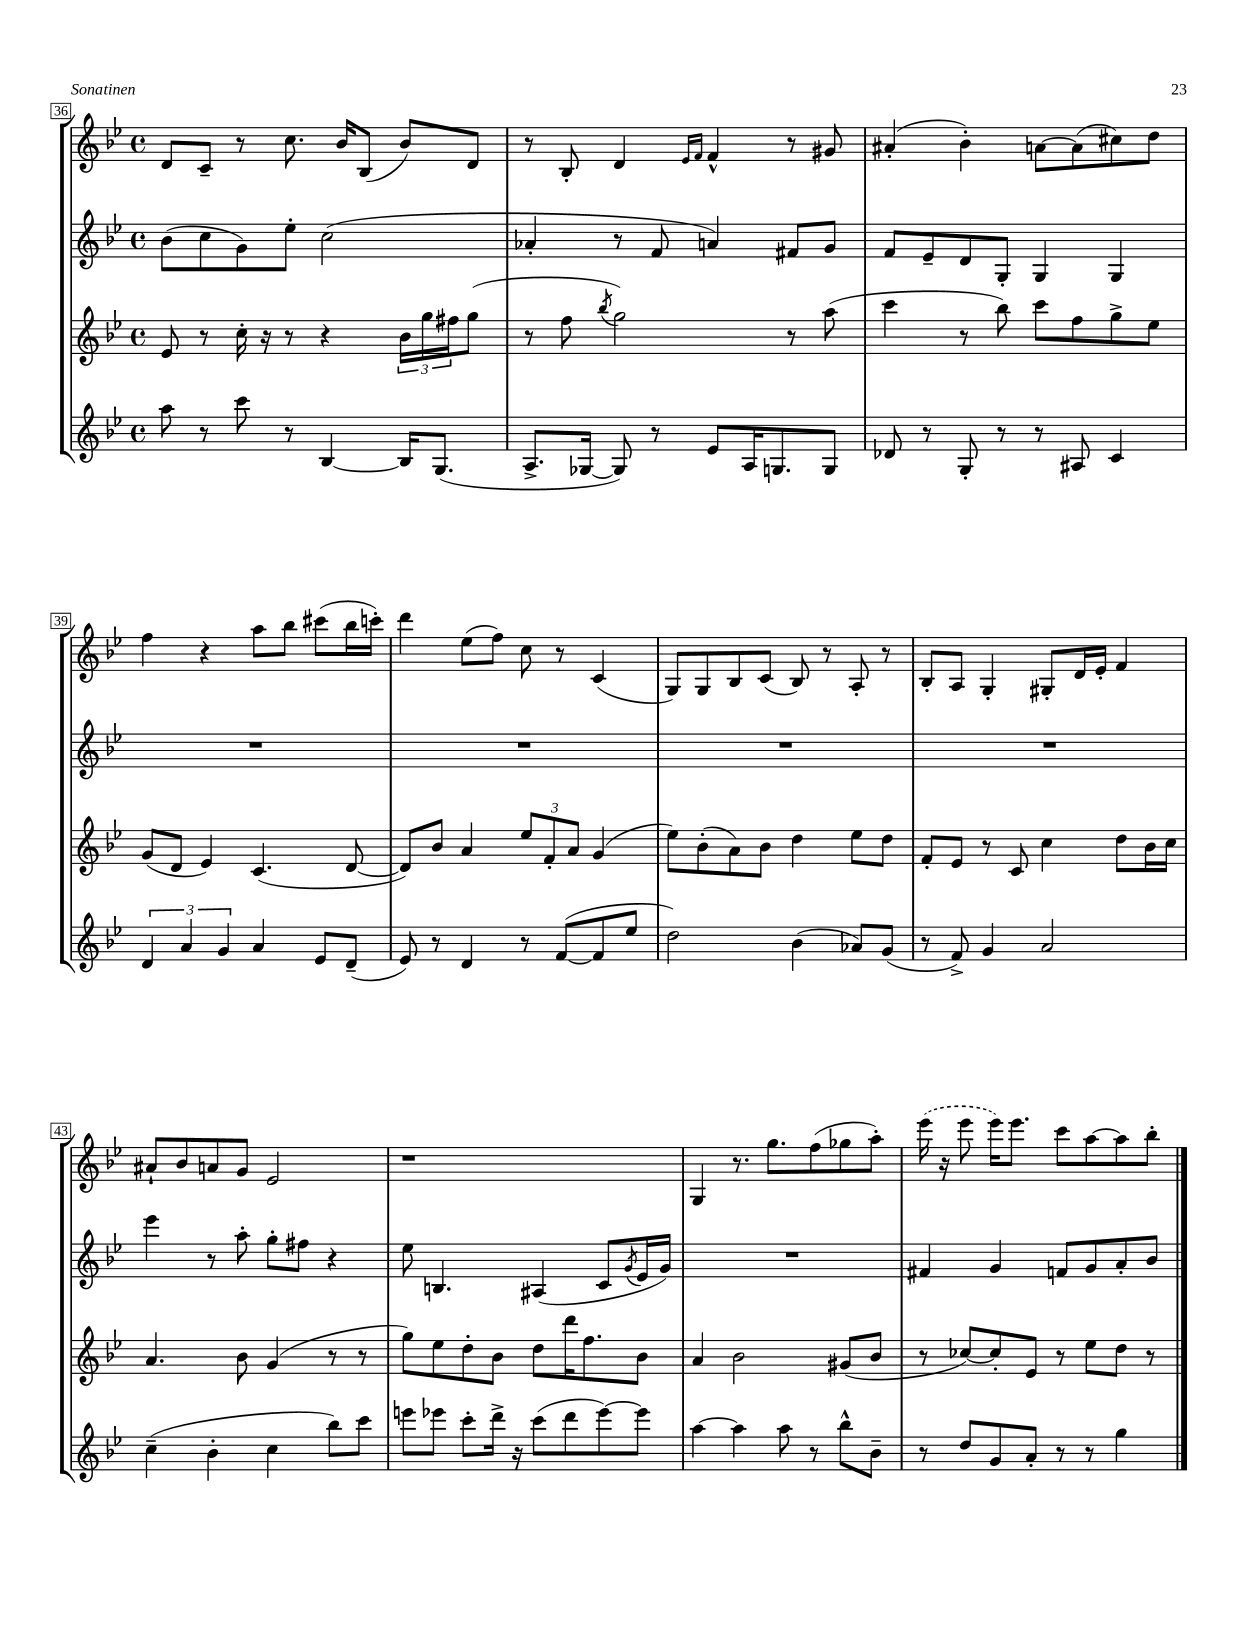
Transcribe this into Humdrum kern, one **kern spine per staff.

**kern	**kern	**kern	**kern
*part4	*part3	*part2	*part1
*staff4	*staff3	*staff2	*staff1
*clefG2	*clefG2	*clefG2	*clefG2
*k[b-e-]	*k[b-e-]	*k[b-e-]	*k[b-e-]
*M4/4	*M4/4	*M4/4	*M4/4
*met(c)	*met(c)	*met(c)	*met(c)
=36	=36	=36	=36
8aa\	8e-/	(8b-\L	8d/L
8r	8r	8cc\	8c~/J
8ccc\	16cc'\	8g\)	8r
.	16r	.	.
8r	8r	8ee-'\J	8.cc\
[4B-/	4r	(2cc\	.
.	.	.	16b-/KL
.	.	.	(8B-/J
16B-/KL]	24b-\LL	.	8b-/L)
.	24gg\	.	.
(8.G/J	.	.	.
.	24ff#X\J	.	.
.	(8gg\J	.	8d/J
=37	=37	=37	=37
8.A^/L	8r	4a-X'/	8r
.	8ff\	.	8B-'/
[16G-X/Jk	.	.	.
.	8qbb-/	.	.
8G-/])	2gg\)	8r	4d/
8r	.	8f/	.
.	.	.	16qqe-/LL
.	.	.	16qqf/JJ
8e-/L	.	4an/)	4f^^/
16A/K	.	.	.
8.Gn/	.	.	.
.	8r	8f#X/L	8r
8G/J	(8aa\	8g/J	8g#X/
=38	=38	=38	=38
8d-X/	4ccc\	8f/L	(4a#X'/
8r	.	8e-~/	.
8G'/	8r	8d/	4b-'\)
8r	8bb-\)	8G'/J	.
8r	8ccc\L	4G/	[8an\L
8A#X/	8ff\	.	(8a\]
4c/	8gg^\	4G/	8cc#X\)
.	8ee-\J	.	8dd\J
!!LO:LB:g=z
=39	=39	=39	=39
6d/	(8g/L	1r	4ff\
.	8d/J	.	.
6a/	.	.	.
.	4e-/)	.	4r
6g/	.	.	.
4a/	(4.c/	.	8aa\L
.	.	.	8bb-\J
8e-/L	.	.	(8ccc#X\L
(8d~/J	[8d/	.	16bb-\L
.	.	.	16cccn'\JJ)
=40	=40	=40	=40
8e-/)	8d/L])	1r	4ddd\
8r	8b-/J	.	.
4d/	4a/	.	(8ee-\L
.	.	.	8ff\J)
8r	12ee-/L	.	8cc\
.	12f'/	.	.
([8f/L	.	.	8r
.	12a/J	.	.
8f/]	(4g/	.	(4c/
8ee-/J	.	.	.
=41	=41	=41	=41
2dd\)	8ee-\L)	1r	8G/L)
.	(8b-'\	.	8G/
.	8a\)	.	8B-/
.	8b-\J	.	(8c/J
(4b-\	4dd\	.	8B-/)
.	.	.	8r
8a-X/L)	8ee-\L	.	8A'/
(8g/J	8dd\J	.	8r
=42	=42	=42	=42
8r	8f'/L	1r	8B-'/L
8f^/)	8e-/J	.	8A/J
4g/	8r	.	4G'/
.	8c/	.	.
2a/	4cc\	.	8G#X'/L
.	.	.	16d/L
.	.	.	16e-'/JJ
.	8dd\L	.	4f/
.	16b-\L	.	.
.	16cc\JJ	.	.
!!LO:LB:g=z
=43	=43	=43	=43
(4cc~\	4.a/	4eee-\	8a#X`/L
.	.	.	8b-/
4b-'\	.	8r	8an/
.	8b-\	8aa'\	8g/J
4cc\	(4g/	8gg'\L	2e-/
.	.	8ff#X\J	.
8bb-\L)	8r	4r	.
8ccc\J	8r	.	.
=44	=44	=44	=44
8eeen\L	8gg\L)	8ee-\	1r
8eee-X\J	8ee-\	4.Bn/	.
8ccc'\L	8dd'\	.	.
16ddd^\Jk	8b-\J	.	.
16r	.	.	.
(8ccc\L	8dd\L	(4A#X/	.
8ddd\	16ddd\K	.	.
.	8.ff\	.	.
[8eee-\)	.	8c/L	.
.	.	8qg/	.
8eee-\J]	8b-\J	16e-/L	.
.	.	16g/JJ)	.
=45	=45	=45	=45
[4aa\	4a/	1r	4G/
4aa\]	2b-\	.	8.r
.	.	.	8.gg\L
8aa\	.	.	.
8r	.	.	(8ff\
8bb-^^\L	(8g#X/L	.	8gg-X\
8b-~\J	8b-/J	.	8aa'\J)
=46	=46	=46	=46
8r	8r	4f#X/	(16eee-\
.	.	.	16r
8dd/L	[8cc-X/L)	.	8eee-\
8g/	8cc-'/]	4g/	16eee-\KL)
.	.	.	8.eee-\J
8a'/J	8e-/J	.	.
8r	8r	8fn/L	8ccc\L
8r	8ee-\L	8g/	[8aa\
4gg\	8dd\J	8a'/	8aa\]
.	8r	8b-/J	8bb-'\J
==	==	==	==
*-	*-	*-	*-
